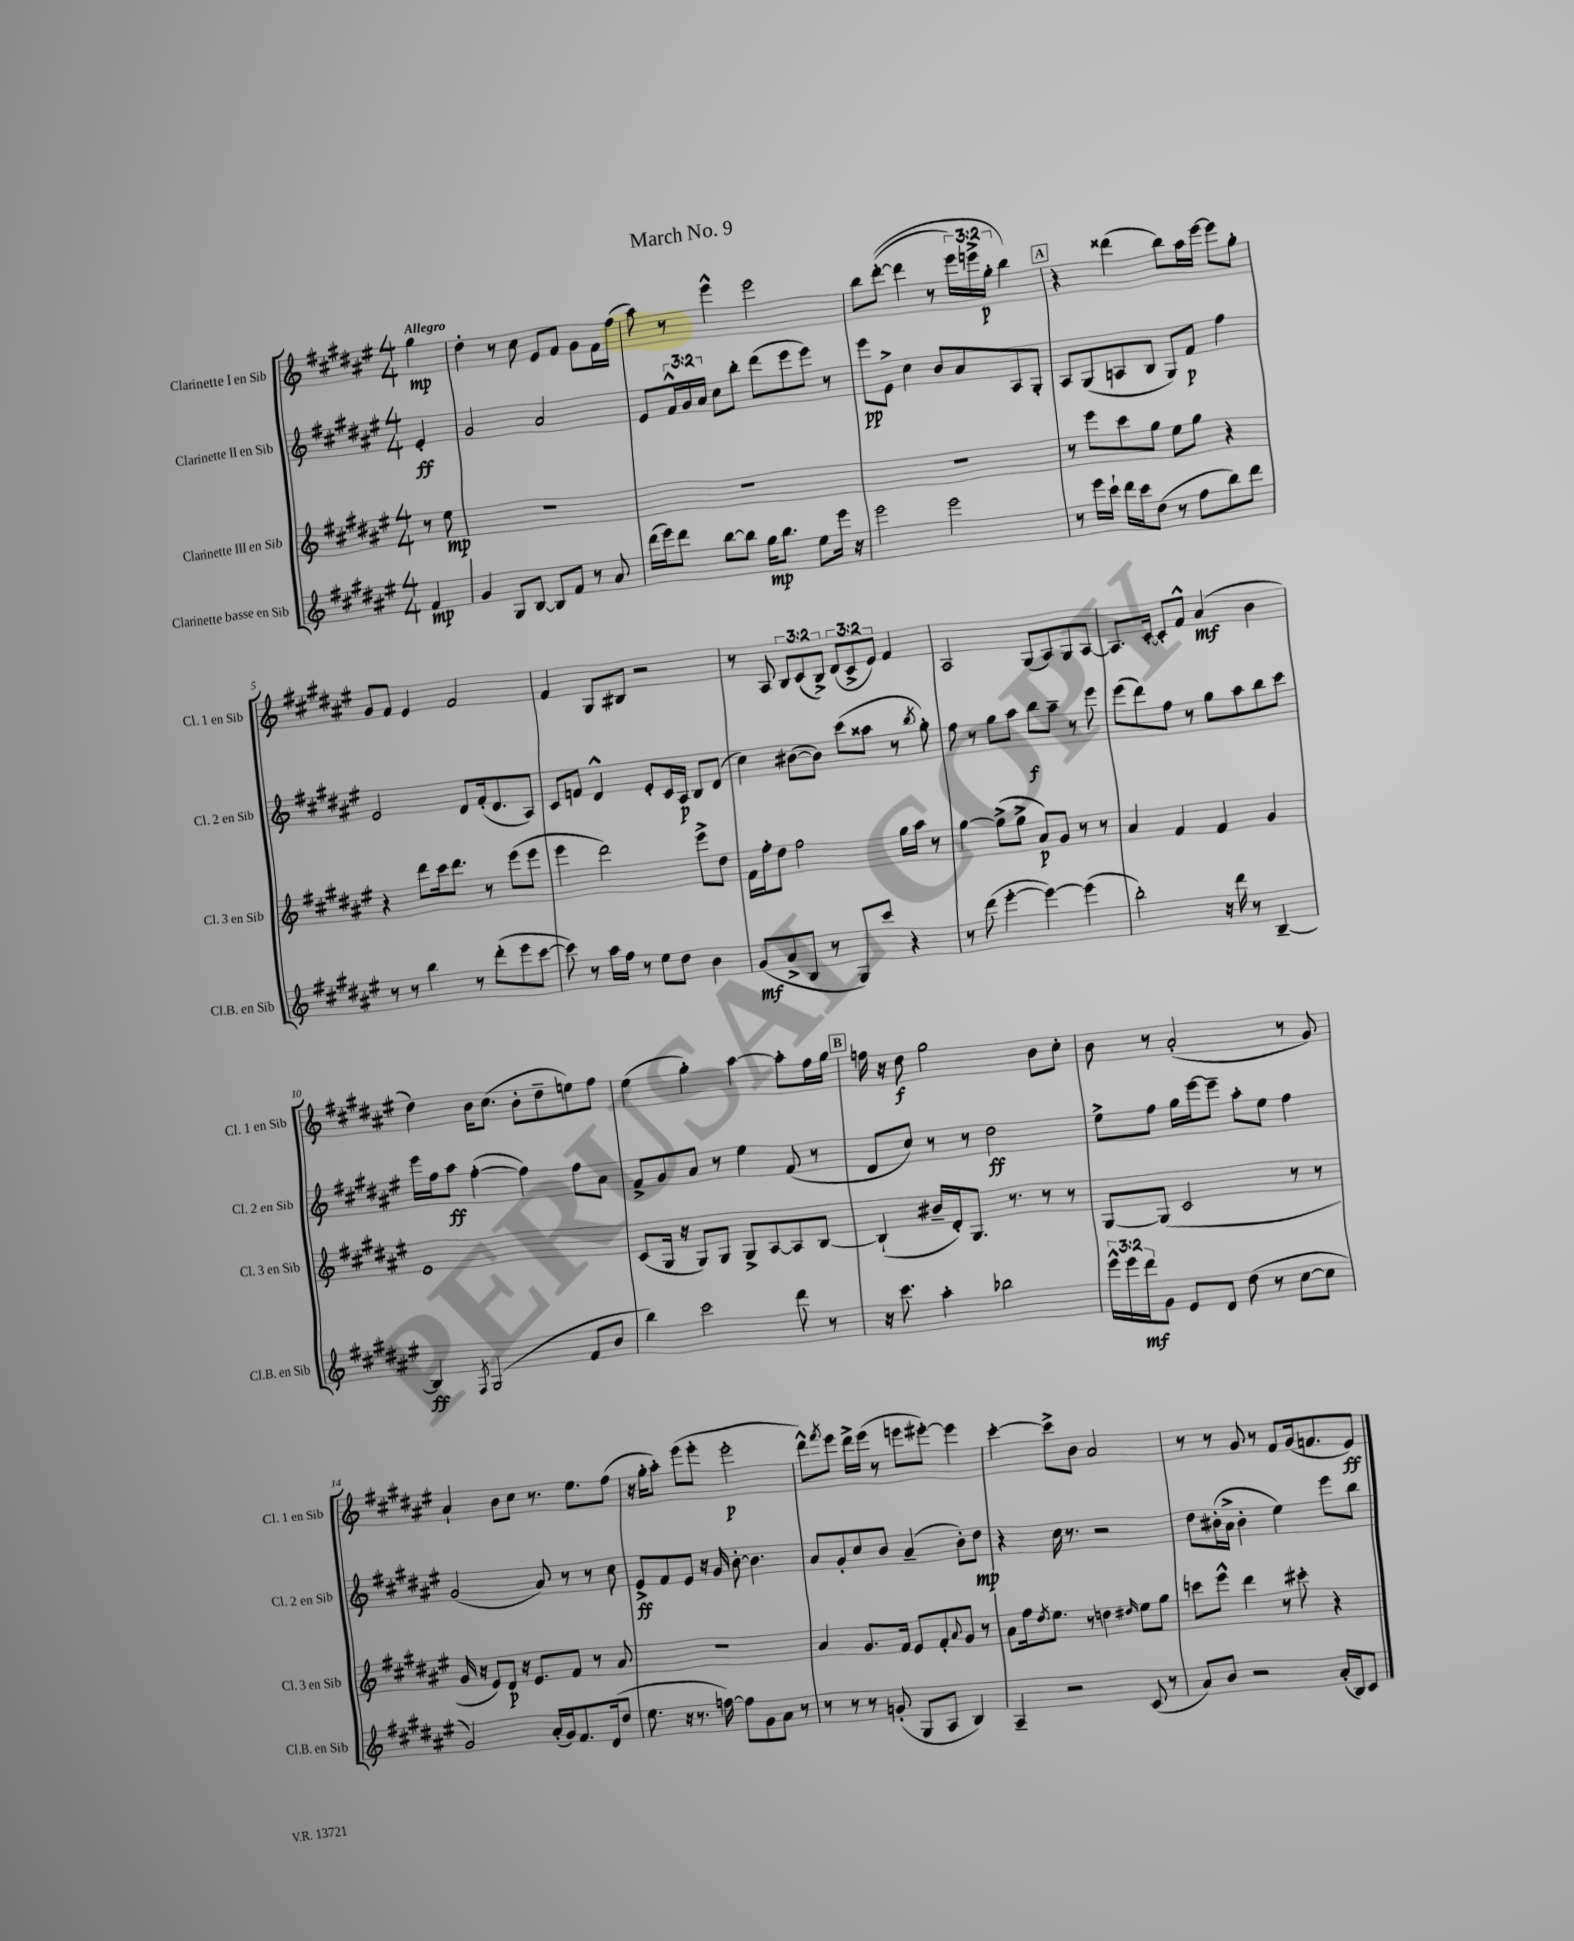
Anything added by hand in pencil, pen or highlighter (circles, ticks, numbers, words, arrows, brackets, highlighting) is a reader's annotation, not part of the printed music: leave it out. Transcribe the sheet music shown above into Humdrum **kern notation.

**kern	**dynam	**kern	**dynam	**kern	**dynam	**kern	**dynam
*part4	*part4	*part3	*part3	*part2	*part2	*part1	*part1
*staff4	*staff4	*staff3	*staff3	*staff2	*staff2	*staff1	*staff1
*I"Clarinette basse en Sib	*	*I"Clarinette III en Sib	*	*I"Clarinette II en Sib	*	*I"Clarinette I en Sib	*
*I'Cl.B. en Sib	*	*I'Cl. 3 en Sib	*	*I'Cl. 2 en Sib	*	*I'Cl. 1 en Sib	*
*clefG2	*	*clefG2	*	*clefG2	*	*clefG2	*
*k[f#c#g#d#a#e#]	*	*k[f#c#g#d#a#e#]	*	*k[f#c#g#d#a#e#]	*	*k[f#c#g#d#a#e#]	*
*M4/4	*	*M4/4	*	*M4/4	*	*M4/4	*
=	=	=	=	=	=	=	=
!	!	!	!	!	!	!LO:TX:a:B:t=Allegro	!
4f#/	mp	8r	.	4e#'/	ff	4gg#\	mp
.	.	8ee#\	mp	.	.	.	.
=1	=1	=1	=1	=1	=1	=1	=1
4g#/	.	1r	.	2g#/	.	4dd#'\	.
8G#/L	.	.	.	.	.	8r	.
[8B/J	.	.	.	.	.	8cc#\	.
8B/L]	.	.	.	2a#/	.	8e#/L	.
8f#/J	.	.	.	.	.	8f#/J	.
8r	.	.	.	.	.	8g#\L	.
8a#/	.	.	.	.	.	16f#\L	.
.	.	.	.	.	.	(16ff#\JJ	.
=2	=2	=2	=2	=2	=2	=2	=2
(16ddd#\LL	.	1r	.	8e#/L	.	8aa#\)	.
16eee#\J)	.	.	.	.	.	.	.
8ddd#\J	.	.	.	24f#^^/L	.	8r	.
.	.	.	.	24g#/	.	.	.
.	.	.	.	24a#/JJ	.	.	.
[8bb\L	.	.	.	8cc#\L	.	4eee#^^\	.
8bb\J]	.	.	.	8bb'\J	.	.	.
16gg#\KL	mp	.	.	(8ddd#\L	.	2eee#\	.
8.bb\J	.	.	.	.	.	.	.
.	.	.	.	8eee#\	.	.	.
8ee#\L	.	.	.	8eee#\J)	.	.	.
16eee#\Jk	.	.	.	8r	.	.	.
16r	.	.	.	.	.	.	.
=3	=3	=3	=3	=3	=3	=3	=3
2eee#\	.	1r	.	8eee#\L	pp	8bb\L	.
.	.	.	.	8e#^\J	.	(([8ddd#'\J	.
.	.	.	.	4cc#\	.	4ddd#\]	.
2eee#\	.	.	.	8b/L	.	8r	.
.	.	.	.	8a#/	.	24eee#\LL)	.
.	.	.	.	.	.	24eeen^\	.
.	.	.	.	.	.	24gg#'\JJ	p
.	.	.	.	8A#/	.	4bb\)	.
.	.	.	.	8G#'/J	.	.	.
!!LO:REH:place=s1:t=A
=4	=4	=4	=4	=4	=4	=4	=4
8r	.	8r	.	8A#/L	.	4r	.
16eee#\LL	.	8eee#\L	.	(8G#/	.	.	.
16ccc#`\JJ	.	.	.	.	.	.	.
16ddd#\LL	.	8ccc#\	.	8An/	.	(4ddd##X\	.
16ccc#\J	.	.	.	.	.	.	.
(8dd#\J	.	8gg#\J	.	8B/J	.	.	.
8r	.	8ee#\L	.	8G#/L)	.	8bb\L)	.
8ff#\L	.	8gg#\J	.	8f#/J	p	16aa#\L	.
.	.	.	.	.	.	[16eee#\JJ	.
8bb\)	.	4r	.	4ff#\	.	8eee#\L]	.
8ddd#\J	.	.	.	.	.	8gg#'\J	.
!!LO:LB:g=z
=5	=5	=5	=5	=5	=5	=5	=5
8r	.	4r	.	2e#/	.	8g#/L	.
8r	.	.	.	.	.	8f#/J	.
4bb\	.	8ddd#\L	.	.	.	4e#/	.
.	.	16ccc#\k	.	.	.	.	.
.	.	8.ddd#\J	.	.	.	.	.
8r	.	.	.	8d#/L	.	2f#/	.
(8ddd#'\L	.	8r	.	(16f#'/k	.	.	.
.	.	.	.	8.d#/	.	.	.
8eee#\	.	(8eee#\L	.	.	.	.	.
[8ccc#\J	.	8eee#\J	.	8A#/J)	.	.	.
=6	=6	=6	=6	=6	=6	=6	=6
8ccc#\])	.	4eee#\	.	8c#/L	.	4f#/	.
8r	.	.	.	8fn/J	.	.	.
16aa#\LL	.	2ddd#\)	.	4d#^^/	.	8G#/L	.
16ff#\JJ	.	.	.	.	.	.	.
8r	.	.	.	.	.	8B#X/J	.
8ee#\L	.	.	.	8e#'/L	.	2r	.
8dd#\J	.	.	.	16c#/L	.	.	.
.	.	.	.	16A#/JJ	p	.	.
4b\	.	8eee#^\L	.	8B/L	.	.	.
.	.	8dd#\J	.	(8d#/J	.	.	.
=7	=7	=7	=7	=7	=7	=7	=7
(8g#/L	mf	16f#\LL	.	4cc#\)	.	8r	.
.	.	16ff#'\J	.	.	.	.	.
8a#^/	.	8dd#\J	.	.	.	8A#/	.
8B/J	.	2ff#\	.	([8b#X\L	.	12B/L	.
.	.	.	.	.	.	(12c#/	.
8r	.	.	.	8b#\J])	.	.	.
.	.	.	.	.	.	12B^/J)	.
8G#/L)	.	.	.	(8ccc#\L	.	(12d#/L	.
.	.	.	.	.	.	12c#^/	.
8ccc#/J	.	.	.	8aa##X\J	.	.	.
.	.	.	.	.	.	12e#/J)	.
4r	.	16gg#\LL	.	8r	.	4f#/	.
.	.	16aa#\JJ	.	.	.	.	.
.	.	.	.	8qbb/	.	.	.
.	.	8r	.	8gg#'\)	.	.	.
=8	=8	=8	=8	=8	=8	=8	=8
8r	.	[4gg#\	.	8ff#\	.	2A#/	.
(8ddd#\	.	.	.	8r	.	.	.
[4eee#'\	.	(8gg#^\L]	.	8gg#\L	.	.	.
.	.	8gg#^\J	.	8aa#\J	.	.	.
4eee#\_)	.	8a#/L)	p	8bb\L	f	(8G#/L	.
.	.	8g#/J	.	8aa#~\J	.	8A#/)	.
(4eee#\]	.	8r	.	8r	.	8G#/	.
.	.	8r	.	8eee#\	.	[8A#/J	.
=9	=9	=9	=9	=9	=9	=9	=9
2bb'\)	.	4a#/	.	(8eee#\L	.	8.A#/L]	.
.	.	.	.	8ddd#\)	.	.	.
.	.	.	.	.	.	[16c#'/Jk	.
.	.	4f#/	.	8ff#\J	.	8c#'/L]	.
.	.	.	.	8r	.	8f#^^/J	.
16r	.	4f#/	.	8gg#\L	.	(4a#/	mf
16ddd#\	.	.	.	.	.	.	.
8r	.	.	.	8aa#\	.	.	.
[4B~/	.	4g#/	.	8bb\	.	4b\	.
.	.	.	.	8ccc#\J	.	.	.
!!LO:LB:g=z
=10	=10	=10	=10	=10	=10	=10	=10
4B/]	ff	1e#	.	16eee#\LL	.	4dd#\)	.
.	.	.	.	16ff#\J	.	.	.
.	.	.	.	8aa#\J	ff	.	.
8qF#/	.	.	.	.	.	.	.
(2G#/	.	.	.	([4ff#'\	.	16b\KL	.
.	.	.	.	.	.	(8.cc#\J	.
.	.	.	.	4ff#\])	.	8b'\L	.
.	.	.	.	.	.	8dd#~\	.
8f#/L	.	.	.	8ff#\L	.	8een\)	.
8b/J	.	.	.	8a#\J	.	8ff#\J	.
=11	=11	=11	=11	=11	=11	=11	=11
4bb\)	.	(8c#/L	.	8f#^/L	.	(4ee#\	.
.	.	16G#/Jk	.	8g#/	.	.	.
.	.	16r	.	.	.	.	.
2ccc#\	.	8G#/L)	.	8a#/J	.	4gg#'\)	.
.	.	8G#/J	.	8r	.	.	.
.	.	8G#^/L	.	4ee#\	.	[4aa#\	.
.	.	[8A#/	.	.	.	.	.
8ddd#\	.	8A#/]	.	(8f#/	.	8aa#'\L]	.
8r	.	[8B/J	.	8r	.	16ff#\L	.
.	.	.	.	.	.	16gg#\JJ	.
!!LO:REH:place=s1:t=B
=12	=12	=12	=12	=12	=12	=12	=12
16r	.	(4B`/]	.	8d#/L	.	16ffn\	.
8.ccc#\	.	.	.	.	.	16r	.
.	.	.	.	8cc#/J)	.	8dd#\	f
4aa#'\	.	16b#X~/LL	.	8r	.	2gg#\	.
.	.	16d#'/J)	.	.	.	.	.
.	.	8.G#/J	.	8r	.	.	.
2bb-X\	.	.	.	2dd#\	ff	.	.
.	.	8.r	.	.	.	.	.
.	.	8r	.	.	.	8b\L	.
.	.	8r	.	.	.	8cc#'\J	.
=13	=13	=13	=13	=13	=13	=13	=13
24eee#^^\LL	.	[8G#/L	.	8ee#^\L	.	8b\	.
24eee#\	.	.	.	.	.	.	.
24ddd#\J	mf	.	.	.	.	.	.
8g#\J	.	(8G#/J]	.	8ff#\J	.	8r	.
8e#/L	.	2c#/	.	16gg#\LL	.	(2a#'/	.
.	.	.	.	[16eee#\J	.	.	.
8d#/J	.	.	.	8eee#~\J]	.	.	.
(8dd#\	.	.	.	8aa#'\L	.	.	.
8r	.	.	.	8ee#\J	.	.	.
[8cc#\L	.	8r	.	4ff#\	.	8r	.
8cc#\J]	.	8r	.	.	.	8g#/)	.
!!LO:LB:g=z
=14	=14	=14	=14	=14	=14	=14	=14
2g#/)	.	16g#/	.	(2g#/	.	4a#`/	.
.	.	16r	.	.	.	.	.
.	.	8e#/L)	.	.	.	.	.
.	.	8d#/J	p	.	.	8b\L	.
.	.	16r	.	.	.	8cc#\J	.
.	.	8.e#/L	.	.	.	.	.
(16a#'/LL	.	.	.	8a#/)	.	8.r	.
16g#/J)	.	.	.	.	.	.	.
8.f#/	.	8f#/J	.	8r	.	.	.
.	.	.	.	.	.	8.ee#\L	.
.	.	8r	.	8r	.	.	.
(16d#/k	.	.	.	.	.	.	.
8dd#/J	.	8a#/	.	8cc#\	.	(8ff#\J	.
=15	=15	=15	=15	=15	=15	=15	=15
8.ee#\	.	1r	.	8e#^/L	ff	16r	.
.	.	.	.	.	.	16gg#'\KL	.
.	.	.	.	8f#/	.	8aa#'\J)	.
16r	.	.	.	.	.	.	.
8.r	.	.	.	8e#/J	.	(8eee#\L	.
.	.	.	.	16r	.	8eee#'\J	.
[16ffn\)	.	.	.	16g#/	.	.	.
8ff\L]	.	.	.	[8b'\	.	2eee#'\	p
8g#\	.	.	.	4.b\]	.	.	.
8a#\J	.	.	.	.	.	.	.
8r	.	.	.	.	.	.	.
=16	=16	=16	=16	=16	=16	=16	=16
8r	.	4a#/	.	8a#/L	.	8ddd#^^\L)	.
.	.	.	.	.	.	8qfff#/	.
8r	.	.	.	8g#'/	.	8eee#\J	.
8r	.	8.g#/L	.	8cc#/	.	16ddd#^\LL	.
.	.	.	.	.	.	(16eee#\JJ	.
(8gn'/	.	.	.	8b/J	.	8r	.
.	.	16f#/Jk	.	.	.	.	.
8G#/L	.	8e#/L	.	(4a#~/	.	8eeen\L	.
8A#/J	.	8f#'/	.	.	.	[8eee#X'\J)	.
.	.	8qqa#/	.	.	.	.	.
4B/)	.	8g#/J	.	8b'\L)	.	4eee#\]	.
.	.	8r	.	8dd#\J	mp	.	.
=17	=17	=17	=17	=17	=17	=17	=17
4A#~/	.	8a#\L	.	4r	.	[4ccc#'\	.
.	.	16ff#\k	.	.	.	.	.
.	.	8qdd#/	.	.	.	.	.
.	.	8.ee#\J	.	.	.	.	.
2r	.	.	.	16cc#\	.	8ccc#^\L]	.
.	.	.	.	8.r	.	.	.
.	.	8r	.	.	.	8b\J	.
.	.	4ddn\	.	2r	.	2a#/	.
.	.	16qqdd#X/	.	.	.	.	.
(8c#/	.	8ee#\L	.	.	.	.	.
8r	.	8gg#\J	.	.	.	.	.
=18	=18	=18	=18	=18	=18	=18	=18
8a#/L)	.	8cccn\L	.	8dd#\L	.	8r	.
8b/J	.	8eee#^^\J	.	(16b#X'\L	.	8r	.
.	.	.	.	16a#^\JJ	.	.	.
2r	.	4ddd#\	.	4b#'\	.	8g#/	.
.	.	.	.	.	.	8r	.
.	.	8r	.	4ee#\)	.	8f#/L	.
.	.	8ccc#X'\	.	.	.	(16g#/k	.
.	.	.	.	.	.	8.fn/	.
(16a#'/LL	.	4r	.	8eee#\L	.	.	.
16B/J)	.	.	.	.	.	.	.
8c#/J	.	.	.	8bb\J	.	8e#/J)	ff
==	==	==	==	==	==	==	==
*-	*-	*-	*-	*-	*-	*-	*-
